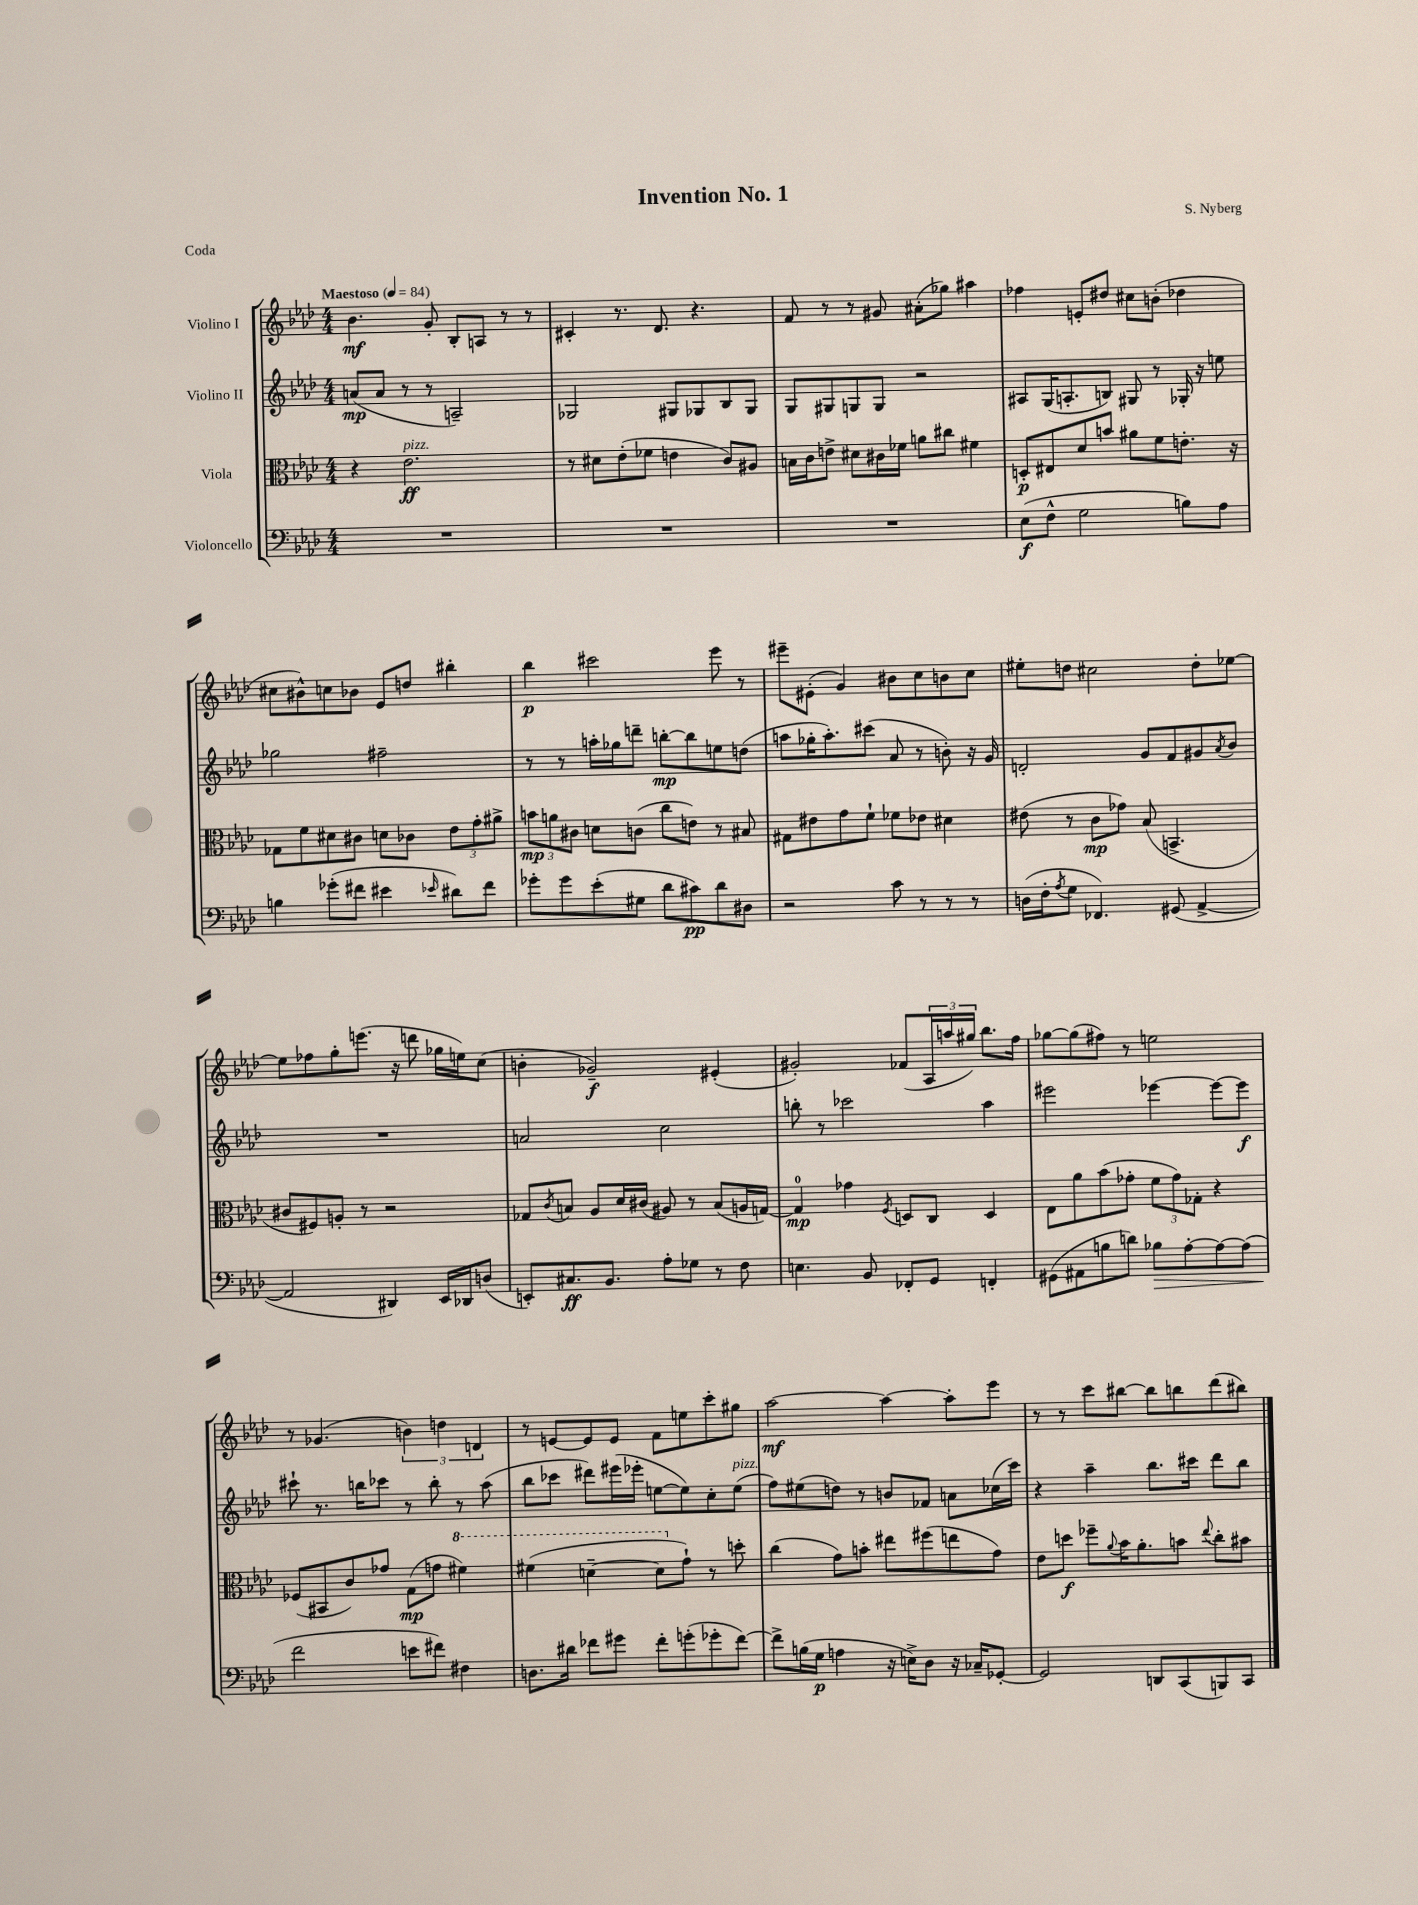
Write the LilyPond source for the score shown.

\header { title = "Invention No. 1" composer = "S. Nyberg" piece = "Coda" }
<<
\new StaffGroup <<
\new Staff = "s0" \with { instrumentName = "Violino I" } {
    \clef treble \key aes \major \numericTimeSignature \time 4/4 \tempo "Maestoso" 4 = 84
    bes'4.\mf g'8-. bes8-. a8 r8 r8 |
    cis'4-. r8. des'8. r4. |
    f'8 r8 r8 gis'8 ais'8-.( ges''8) ais''4 |
    fes''4 e'8-. dis''8 cis''8 b'8-.( des''4 |
    cis''8 bis'8-^) c''8 bes'8 ees'8 d''8 bis''4-. |
    bes''4\p cis'''2 ees'''8 r8 |
    eis'''8-- eis'8-.( g'4) bis'8 c''8 b'8 c''8 |
    eis''8-. d''8 cis''2 d''8-. ees''8~ |
    ees''8 fes''8 g''8-. e'''8.( r16 d'''8 ges''16 e''16) c''8( |
    b'4-. ges'2--\f) eis'4-.( |
    gis'2-.) fes'8( \tuplet 3/2 { aes16 a''16 gis''16) } bes''8. f''16 |
    ges''8~ ges''8( fis''8) r8 e''2 |
    r8 ges'4.( \tuplet 3/2 { b'4) d''4 d'4 } |
    r8 e'8~ e'8 e'8 f'8 e''8 c'''8-. gis''8 |
    aes''2~\mf aes''4~ aes''8-. ees'''8 |
    r8 r8 c'''8 bis''8~ bis''8 b''8 des'''8( bis''8) \bar "|." |
}
\new Staff = "s1" \with { instrumentName = "Violino II" } {
    \clef treble \key aes \major \numericTimeSignature \time 4/4
    a'8\mp( a'8 r8 r8 a2--) |
    ges2 gis8 ges8 bes8 ges8 |
    g8 gis8 g8 g8 r2 |
    ais8 g16( a8.-. b8) gis8 r8 ges16-. r16 e''8 |
    ges''2 fis''2-- |
    r8 r8 a''16-. ges''16 d'''8-- b''8~-.\mp b''8 e''8 d''8( |
    a''8 ges''16-. a''8.-.) cis'''8( aes'8 r8 b'8-.) r16 g'16 |
    d'2-. g'8 f'8 gis'8 \acciaccatura { aes'8 } bes'8 |
    R1 |
    a'2 c''2 |
    b''8-. r8 ces'''2 aes''4 |
    eis'''2 ees'''4~ ees'''8~ ees'''8\f |
    cis'''8-! r8. b''16 ces'''8 r8 b''8-. r8 aes''8( |
    bes''8 ces'''8 dis'''8) eis'''16( ees'''16-. e''8~ e''8) c''8-. e''8^\markup { \italic "pizz." }( |
    f''8) eis''8( d''8) r8 b'8 fes'8 a'8 ces''16( c'''16) |
    r4 aes''4-- bes''8. cis'''16 des'''8 bes''8 \bar "|." |
}
\new Staff = "s2" \with { instrumentName = "Viola" } {
    \clef alto \key aes \major \numericTimeSignature \time 4/4
    r4 ees'2.\ff^\markup { \italic "pizz." } |
    r8 dis'8 ees'8-.( fes'8 e'4 c'8) ais8 |
    b16 c'16 e'8-> dis'8 cis'16 fes'16 a'8 cis''8 fis'4 |
    d8-.\p eis8 des'8 b'8 ais'8 f'8 e'8.-. r16 |
    ges8 f'8 dis'8 cis'8 d'8 ces'8 \tuplet 3/2 { ees'8 g'8-. ais'8-> } |
    \tuplet 3/2 { b'8\mp a'8 cis'8 } d'8 c'8( c''8 e'8) r8 bis8 |
    gis8 eis'8 g'8 f'8-! fes'8 ees'8 dis'4 |
    eis'8( r8 c'8\mp ges'8) bes8( b,4.-> |
    cis'8 fis8) a8-. r8 r2 |
    ges8 \acciaccatura { c'8 } b8 aes8 des'16 cis'16( ais8) r8 b8( a16 g16~) |
    g4-0\mp ges'4 \acciaccatura { f8 } d8 c8 d4 |
    ees8 aes'8 bes'8( ges'8-. \tuplet 3/2 { f'8 ges'8) ges8-. } r4 |
    fes8( bis,8 c'8) ges'8 g8\mp( g'8 \ottava #1 fis''4) |
    fis''4( d''4~-- d''8 \ottava #0 g'8-!) r8 d''!8-. |
    c''4( g'8) b'8-. eis''8 fis''8( e''8 g'8) |
    ees'8 d''8\f fes''8-- \appoggiatura { aes'8 } bes'16 aes'8.-. b'8 \appoggiatura { ees''8 } c''8-. bis'8 \bar "|." |
}
\new Staff = "s3" \with { instrumentName = "Violoncello" } {
    \clef bass \key aes \major \numericTimeSignature \time 4/4
    R1 |
    R1 |
    R1 |
    ees8\f( f8-^ g2 b8) aes8 |
    b4 ges'8-.( fis'8 eis'4 \grace { ees'16 } dis'8) fis'8 |
    ges'8-. ges'8 ees'8-.( gis8 des'8 cis'8\pp) des'8 dis8 |
    r2 c'8 r8 r8 r8 |
    d16( f16-. \acciaccatura { aes8 } g8 fes,4.) gis,8( aes,4~-> |
    aes,2 dis,4) ees,16 des,16 d8( |
    e,8-.) cis8.\ff bes,8. aes8-. ges8 r8 f8 |
    e4. bes,8 fes,8-. g,8 f,4-. |
    gis,8( ais,8 b8 d'8) bes8\> aes8~-. aes8~ aes8( |
    f'2\! e'8 fis'8) fis4 |
    d8. dis'16 fes'8 gis'8 fes'8-. g'8-.( ges'8-. fes'8~) |
    fes'8-> b16( g16\p a4 r16 e16->) des8 r16 ces16-- ges,8~-. |
    ges,2 d,8 c,8( b,,8) c,8 \bar "|." |
}
>>
>>
\layout { \context { \Score \remove "Bar_number_engraver" } }
